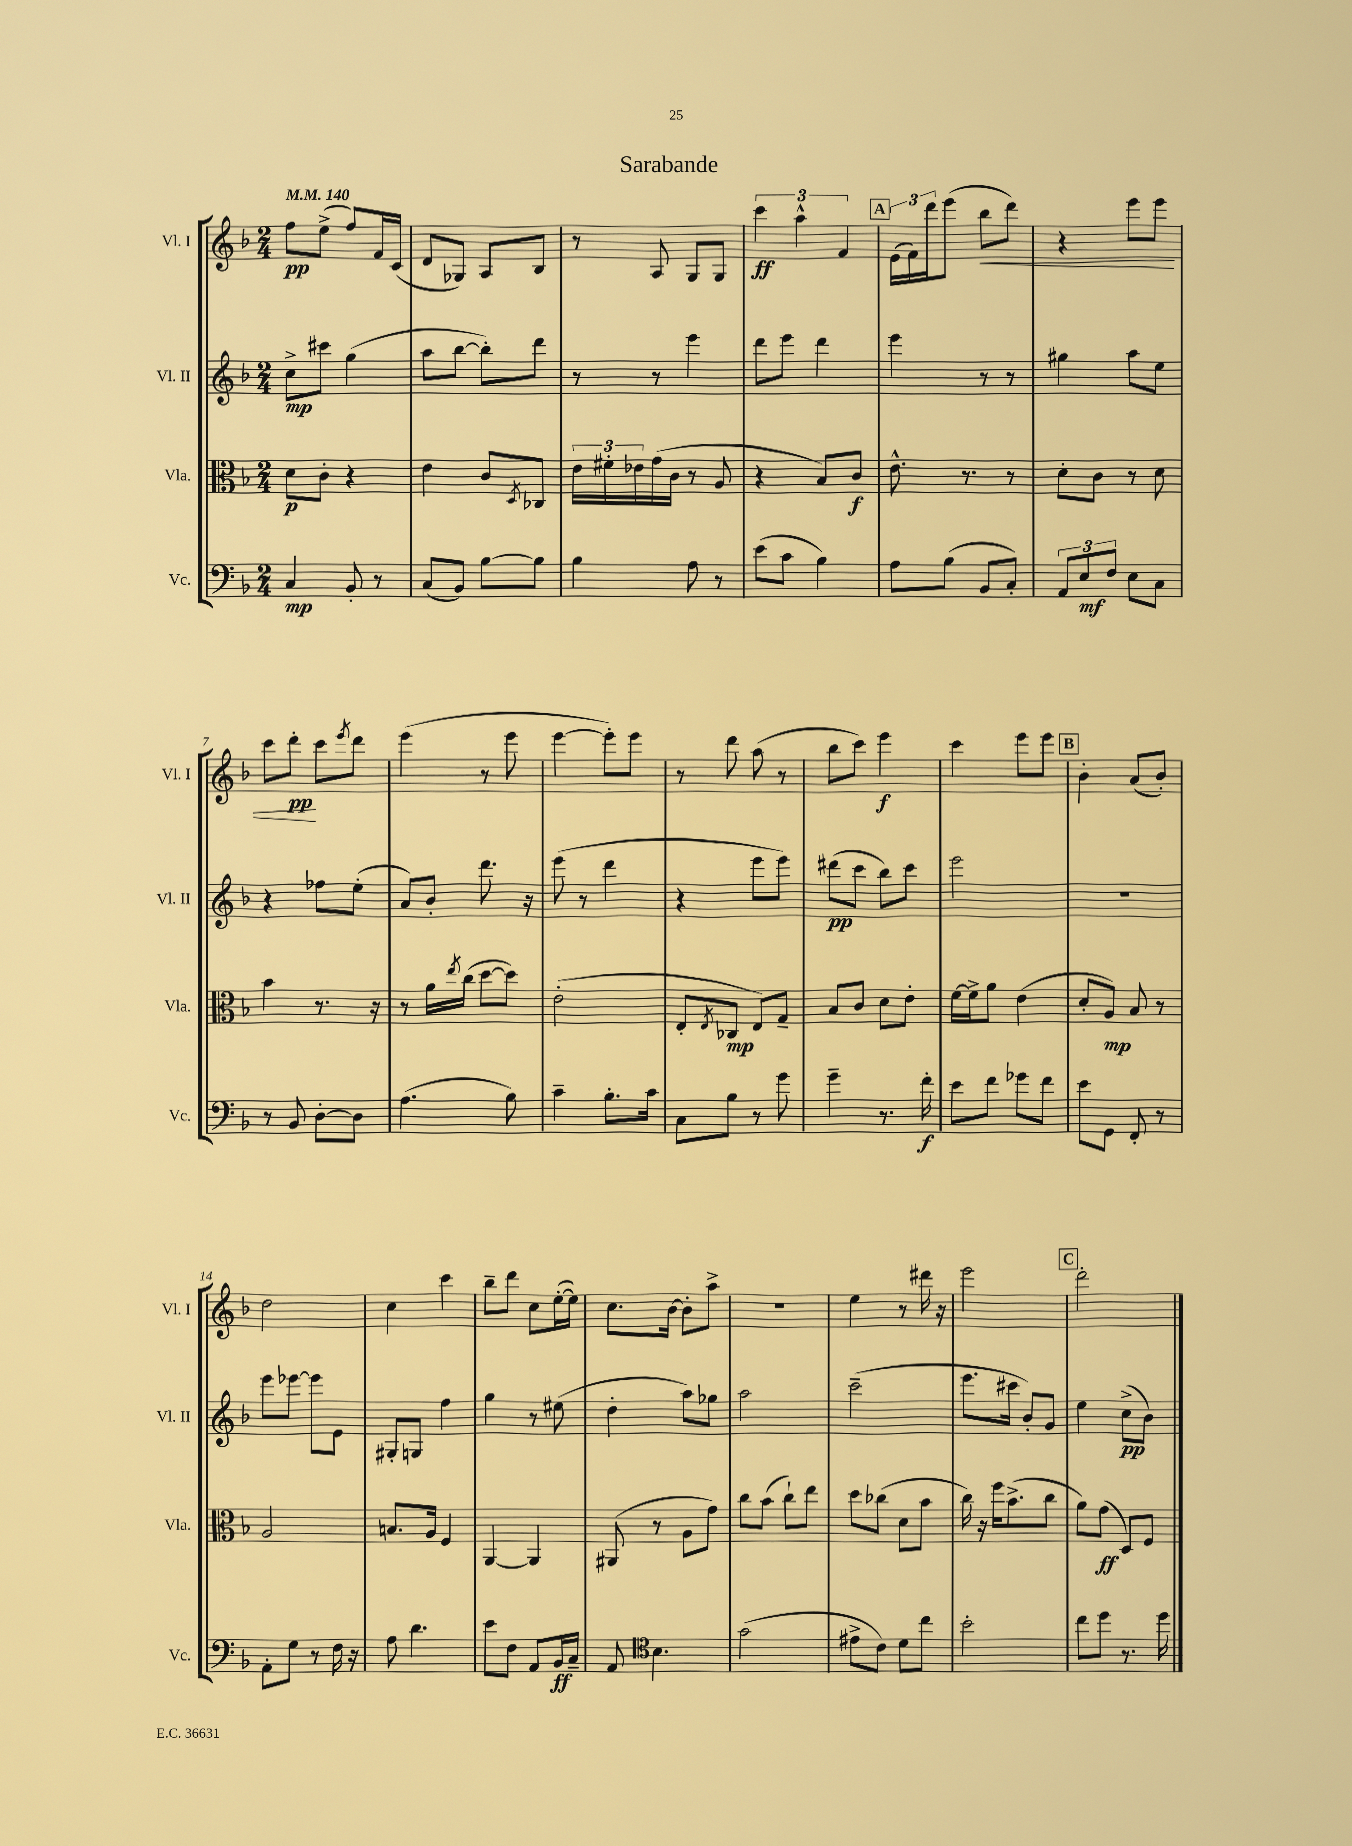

**kern	**dynam	**kern	**dynam	**kern	**dynam	**kern	**dynam
*part4	*part4	*part3	*part3	*part2	*part2	*part1	*part1
*staff4	*staff4	*staff3	*staff3	*staff2	*staff2	*staff1	*staff1
*I"Vc.	*	*I"Vla.	*	*I"Vl. II	*	*I"Vl. I	*
*I'Vc.	*	*I'Vla.	*	*I'Vl. II	*	*I'Vl. I	*
*clefF4	*	*clefC3	*	*clefG2	*	*clefG2	*
*k[b-]	*	*k[b-]	*	*k[b-]	*	*k[b-]	*
*M2/4	*	*M2/4	*	*M2/4	*	*M2/4	*
*MM140	*	*MM140	*	*MM140	*	*MM140	*
=1	=1	=1	=1	=1	=1	=1	=1
4C/	mp	8d\L	p	8cc^\L	mp	8ff\L	pp
.	.	8c'\J	.	8ccc#X\J	.	(8ee^\J	.
8BB-'/	.	4r	.	(4gg\	.	8ff/L)	.
8r	.	.	.	.	.	16f/L	.
.	.	.	.	.	.	(16c/JJ	.
=2	=2	=2	=2	=2	=2	=2	=2
(8C/L	.	4e\	.	8aa\L	.	8d/L	.
8BB-/J)	.	.	.	[8bb-\J	.	8G-X/J)	.
[8B-\L	.	8c/L	.	8bb-'\L])	.	8A/L	.
.	.	8qD/	.	.	.	.	.
8B-\J]	.	8C-X/J	.	8ddd\J	.	8B-/J	.
=3	=3	=3	=3	=3	=3	=3	=3
4B-\	.	24e\LL	.	8r	.	8r	.
.	.	24f#X'\	.	.	.	.	.
.	.	24e-X\	.	.	.	.	.
.	.	(16g\	.	8r	.	8A/	.
.	.	16c\JJ	.	.	.	.	.
8A\	.	8r	.	4eee\	.	8G/L	.
8r	.	8A/	.	.	.	8G/J	.
=4	=4	=4	=4	=4	=4	=4	=4
(8e\L	.	4r	.	8ddd\L	.	6ccc\	ff
8c\J	.	.	.	8eee\J	.	.	.
.	.	.	.	.	.	6aa^^\	.
4B-\)	.	8B-/L)	.	4ddd\	.	.	.
.	.	.	.	.	.	6f/	.
.	.	8c/J	f	.	.	.	.
!!LO:REH:place=s1:t=A
=5	=5	=5	=5	=5	=5	=5	=5
8A\L	.	8.e^^\	.	4eee\	.	(24e\LL	.
.	.	.	.	.	.	24f\)	.
.	.	.	.	.	.	24ddd\J	.
(8B-\J	.	.	.	.	.	(8eee\J	.
.	.	8.r	.	.	.	.	.
!	!	!	!	!	!	!	!LO:HP:b
8BB-/L	.	.	.	8r	.	8bb-\L	<
8C'/J)	.	8r	.	8r	.	8ddd\J)	.
=6	=6	=6	=6	=6	=6	=6	=6
12AA/L	.	8d'\L	.	4gg#X\	.	4r	.
12E/	mf	.	.	.	.	.	.
.	.	8c\J	.	.	.	.	.
12F/J	.	.	.	.	.	.	.
8E\L	.	8r	.	8aa\L	.	8eee\L	.
8C\J	.	8d\	.	8ee\J	.	8eee\J	.
!!LO:LB:g=z
=7	=7	=7	=7	=7	=7	=7	=7
8r	.	4b-\	.	4r	.	8ccc\L	.
8BB-/	.	.	.	.	.	8ddd'\J	pp
[8D'\L	.	8.r	.	8ff-X\L	.	8ccc\L	[
.	.	.	.	.	.	8qeee/	.
8D\J]	.	.	.	(8ee'\J	.	8ddd\J	.
.	.	16r	.	.	.	.	.
=8	=8	=8	=8	=8	=8	=8	=8
(4.A\	.	8r	.	8a/L)	.	(4eee\	.
.	.	16a\LL	.	8b-'/J	.	.	.
.	.	8qee/	.	.	.	.	.
.	.	(16cc\JJ	.	.	.	.	.
.	.	[8dd\L	.	8.ddd\	.	8r	.
8B-\)	.	8dd\J])	.	.	.	8eee\	.
.	.	.	.	16r	.	.	.
=9	=9	=9	=9	=9	=9	=9	=9
4c~\	.	(2e'\	.	(8eee\	.	[4eee\	.
.	.	.	.	8r	.	.	.
8.B-'\L	.	.	.	4ddd\	.	8eee'\L])	.
.	.	.	.	.	.	8eee\J	.
16c\Jk	.	.	.	.	.	.	.
=10	=10	=10	=10	=10	=10	=10	=10
8C\L	.	8E'/L	.	4r	.	8r	.
.	.	8qE/	.	.	.	.	.
8B-\J	.	8C-X/J	mp	.	.	8ddd\	.
8r	.	8E/L)	.	8eee\L	.	(8aa\	.
8g\	.	8G~/J	.	8eee\J)	.	8r	.
=11	=11	=11	=11	=11	=11	=11	=11
4g~\	.	8B-/L	.	(8ddd#X\L	pp	8bb-\L	.
.	.	8c/J	.	8ccc\J	.	8ccc\J)	.
8.r	.	8d\L	.	8bb-\L)	.	4eee\	f
.	.	8e'\J	.	8ccc\J	.	.	.
16f'\	f	.	.	.	.	.	.
=12	=12	=12	=12	=12	=12	=12	=12
8e\L	.	[16f\LL	.	2eee\	.	4ccc\	.
.	.	16f^\J]	.	.	.	.	.
8f\J	.	8a\J	.	.	.	.	.
8g-X\L	.	(4e\	.	.	.	8eee\L	.
8f\J	.	.	.	.	.	8eee\J	.
!!LO:REH:place=s1:t=B
=13	=13	=13	=13	=13	=13	=13	=13
8e\L	.	8d'/L	.	2r	.	4b-'\	.
8GG\J	.	8A/J)	mp	.	.	.	.
8FF'/	.	8B-/	.	.	.	(8a/L	.
8r	.	8r	.	.	.	8b-'/J)	.
!!LO:LB:g=z
=14	=14	=14	=14	=14	=14	=14	=14
8AA'\L	.	2A/	.	8eee\L	.	2dd\	.
8G\J	.	.	.	[8eee-X\J	.	.	.
8r	.	.	.	8eee-\L]	.	.	.
16F\	.	.	.	8e\J	.	.	.
16r	.	.	.	.	.	.	.
=15	=15	=15	=15	=15	=15	=15	=15
8A\	.	8.Bn/L	.	8G#X'/L	.	4cc\	.
4.d\	.	.	.	8Gn/J	.	.	.
.	.	16A/Jk	.	.	.	.	.
.	.	4F/	.	4ff\	.	4ccc\	.
=16	=16	=16	=16	=16	=16	=16	=16
8e\L	.	[4AA/	.	4gg\	.	8bb-~\L	.
8F\J	.	.	.	.	.	8ddd\J	.
8AA/L	.	4AA/]	.	8r	.	8cc\L	.
16BB-/L	ff	.	.	(8ee#X\	.	([16ee'\L	.
16C~/JJ	.	.	.	.	.	16ee\JJ])	.
=17	=17	=17	=17	=17	=17	=17	=17
8AA/	.	(8AA#X/	.	4dd'\	.	8.cc\L	.
*clefC4	*	*	*	*	*	*	*
4.B-\	.	8r	.	.	.	.	.
.	.	.	.	.	.	[16b-\Jk	.
.	.	8A\L	.	8aa\L)	.	8b-'\L]	.
.	.	8g\J)	.	8gg-X\J	.	8aa^\J	.
=18	=18	=18	=18	=18	=18	=18	=18
(2g\	.	8cc\L	.	2aa\	.	2r	.
.	.	(8b-\J	.	.	.	.	.
.	.	8cc`\L)	.	.	.	.	.
.	.	8ee\J	.	.	.	.	.
=19	=19	=19	=19	=19	=19	=19	=19
8e#X^\L	.	8dd\L	.	(2ccc~\	.	4ee\	.
8c\J)	.	(8cc-X\J	.	.	.	.	.
8d\L	.	8d\L	.	.	.	8r	.
8cc\J	.	8b-\J	.	.	.	16ddd#X\	.
.	.	.	.	.	.	16r	.
=20	=20	=20	=20	=20	=20	=20	=20
2b-'\	.	16cc\)	.	8.eee\L	.	2eee\	.
.	.	16r	.	.	.	.	.
.	.	16ff\KL	.	.	.	.	.
.	.	(8.b-^\	.	16ccc#X\Jk	.	.	.
.	.	.	.	8b-'/L)	.	.	.
.	.	8cc\J	.	8g/J	.	.	.
!!LO:REH:place=s1:t=C
=21	=21	=21	=21	=21	=21	=21	=21
8cc\L	.	8a\L)	.	4ee\	.	2ddd'\	.
8dd\J	.	(8g\J	ff	.	.	.	.
8.r	.	8D/L)	.	(8cc^\L	pp	.	.
.	.	8F/J	.	8b-\J)	.	.	.
16dd\	.	.	.	.	.	.	.
==	==	==	==	==	==	==	==
*-	*-	*-	*-	*-	*-	*-	*-
